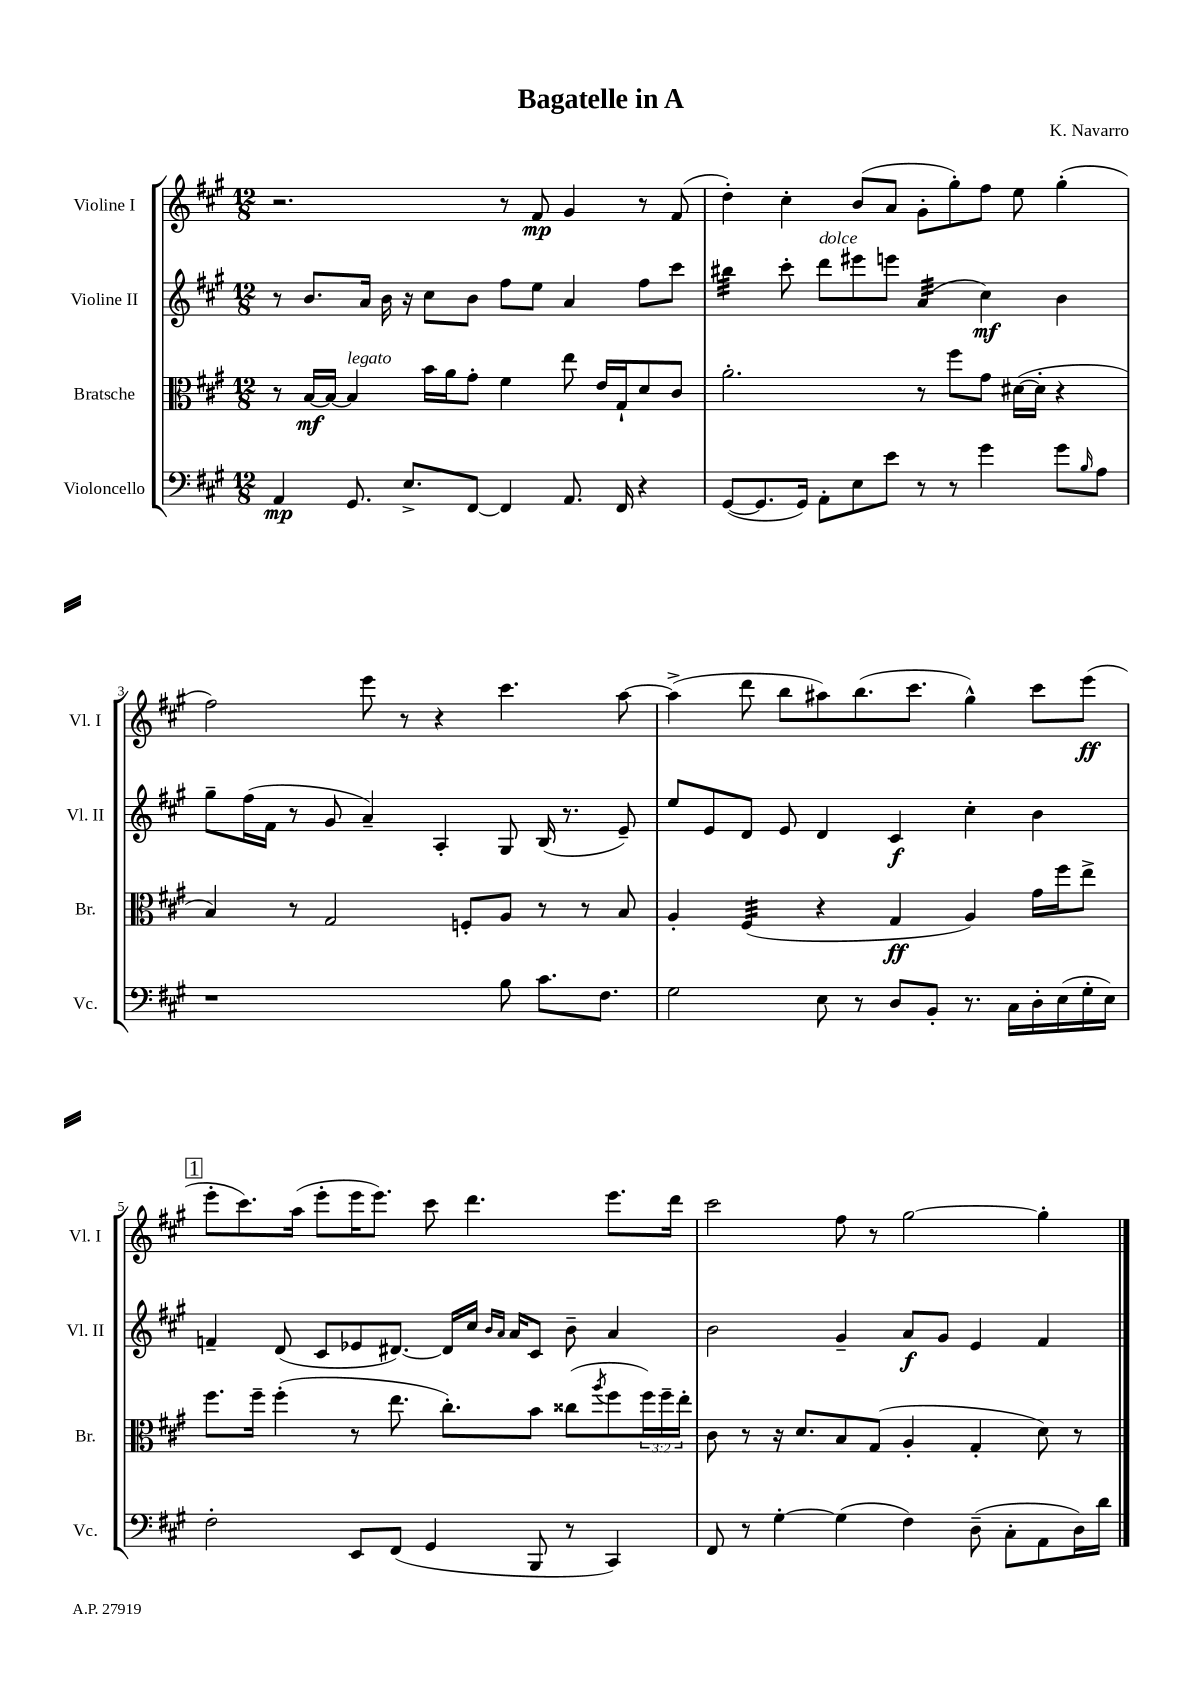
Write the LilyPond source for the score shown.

\header { title = "Bagatelle in A" composer = "K. Navarro" }
<<
\new StaffGroup <<
\new Staff = "s0" \with { instrumentName = "Violine I" shortInstrumentName = "Vl. I" } {
    \clef treble \key a \major \numericTimeSignature \time 12/8
    r2. r8 fis'8\mp gis'4 r8 fis'8( |
    d''4-.) cis''4-. b'8( a'8 gis'8-. gis''8-.) fis''8 e''8 gis''4-.( |
    fis''2) e'''8 r8 r4 cis'''4. a''8~ |
    a''4->( d'''8 b''8 ais''8) b''8.( cis'''8. gis''4-^) cis'''8 e'''8\ff( |
    \mark \markup { \box "1" } e'''8-. cis'''8.) a''16( e'''8-. e'''16 e'''8.) cis'''8 d'''4. e'''8. d'''16 |
    cis'''2 fis''8 r8 gis''2~ gis''4-. \bar "|." |
}
\new Staff = "s1" \with { instrumentName = "Violine II" shortInstrumentName = "Vl. II" } {
    \clef treble \key a \major \numericTimeSignature \time 12/8
    r8 b'8. a'16 b'16 r16 cis''8 b'8 fis''8 e''8 a'4 fis''8 cis'''8 |
    bis''4:32 cis'''8-. d'''8^\markup { \italic "dolce" } eis'''8 e'''8 a'4:32( cis''4\mf) b'4 |
    gis''8-- fis''16( fis'16 r8 gis'8 a'4--) a4-. gis8 b16( r8. e'8--) |
    e''8 e'8 d'8 e'8 d'4 cis'4\f cis''4-. b'4 |
    \mark \markup { \box "1" } f'4-- d'8( cis'8 ees'8 dis'8.~) dis'16 cis''16 \grace { b'16 a'16 } a'16 cis'8 b'8-- a'4 |
    b'2 gis'4-- a'8\f gis'8 e'4 fis'4 \bar "|." |
}
\new Staff = "s2" \with { instrumentName = "Bratsche" shortInstrumentName = "Br." } {
    \clef alto \key a \major \numericTimeSignature \time 12/8 \override Staff.TupletNumber.text = #tuplet-number::calc-fraction-text
    r8 b16~\mf b16~ b4^\markup { \italic "legato" } b'16 a'16 gis'8-. fis'4 e''8 e'16 gis16-! d'8 cis'8 |
    a'2.-. r8 fis''8 gis'8 dis'16~( dis'16-. r4 |
    b4) r8 gis2 f8-. a8 r8 r8 b8 |
    a4-. fis4:32( r4 gis4\ff a4) gis'16 fis''16 e''8-> |
    \mark \markup { \box "1" } fis''8. fis''16-- fis''4-.( r8 e''8. cis''8.-.) b'8 cisis''8( \acciaccatura { a''8 } fis''8 \tuplet 3/2 { fis''16) fis''16-- e''16-. } |
    cis'8 r8 r16 d'8. b8 gis8( a4-. gis4-. d'8) r8 \bar "|." |
}
\new Staff = "s3" \with { instrumentName = "Violoncello" shortInstrumentName = "Vc." } {
    \clef bass \key a \major \numericTimeSignature \time 12/8
    a,4\mp gis,8. e8.-> fis,8~ fis,4 a,8. fis,16 r4 |
    gis,8~( gis,8. gis,16) a,8-. e8 e'8 r8 r8 gis'4 gis'8 \grace { b16 } a8 |
    r1 b8 cis'8. fis8. |
    gis2 e8 r8 d8 b,8-. r8. cis16 d16-. e16( gis16-. e16) |
    \mark \markup { \box "1" } fis2-. e,8 fis,8( gis,4 b,,8 r8 cis,4) |
    fis,8 r8 gis4~-. gis4( fis4) d8--( cis8-. a,8 d16) d'16 \bar "|." |
}
>>
>>
